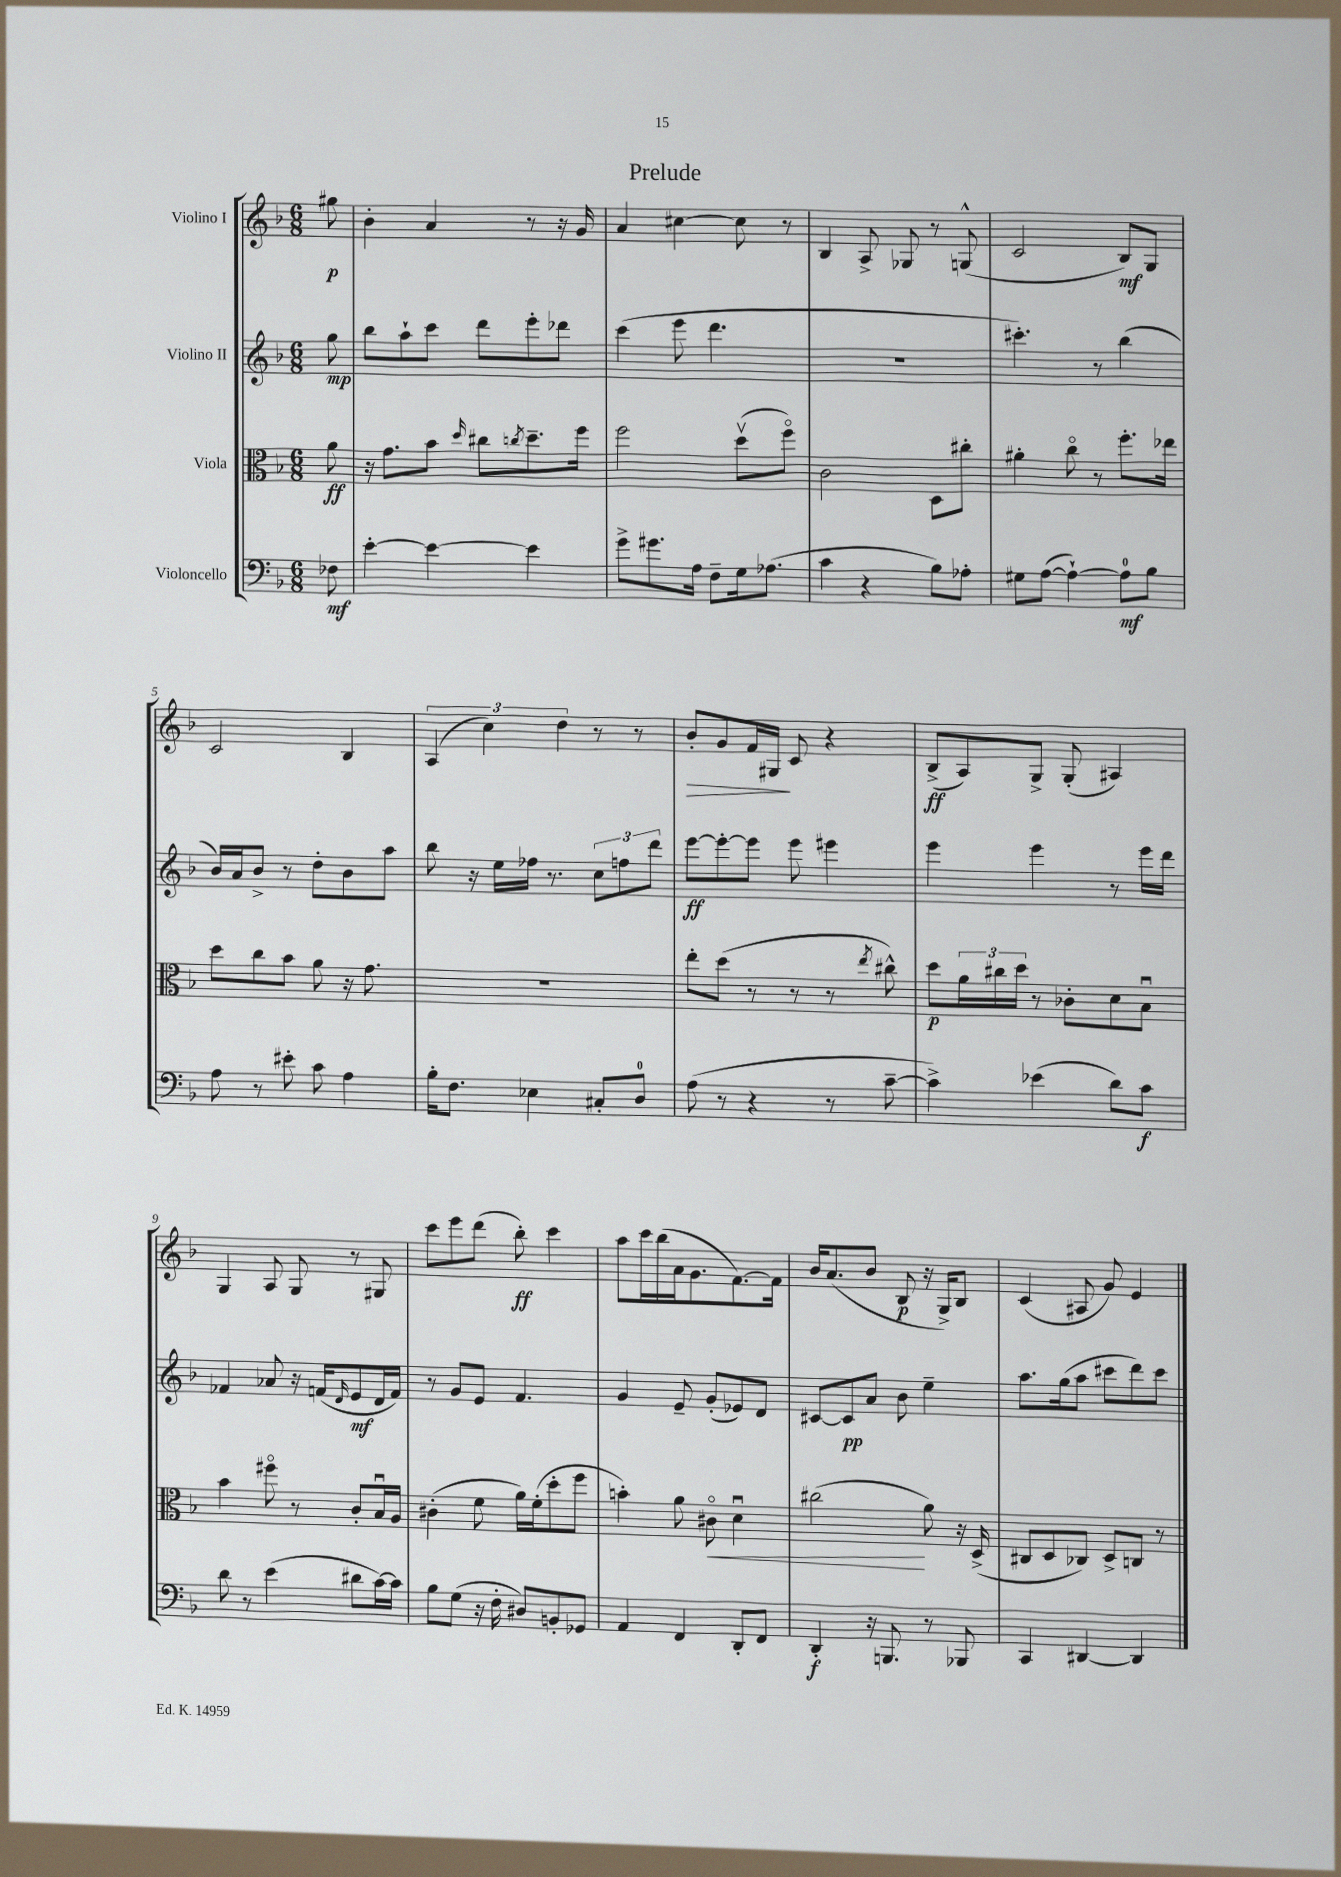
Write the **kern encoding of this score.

**kern	**kern	**kern	**kern
*staff4	*staff3	*staff2	*staff1
*clefF4	*clefC3	*clefG2	*clefG2
*k[b-]	*k[b-]	*k[b-]	*k[b-]
*M6/8	*M6/8	*M6/8	*M6/8
8F-\	8a\	8gg\	8gg#\
=	=	=	=
[4e'\	16r	8bb-\L	4b-'\
.	8.g\L	.	.
.	.	8aa`\	.
4e\_	8b-\J	8ccc\J	4a/
.	16qqdd/	.	.
.	8cc#\L	8ddd\L	.
.	8qcc/	.	.
4e\]	8.dd~\	8eee'\	8r
.	.	8ddd-\J	16r
.	16ff\Jk	.	16g/
=	=	=	=
8g^\L	2ff\	(4ccc\	4a/
8.g#\	.	.	.
.	.	8eee\	[4cc#\
16A\Jk	.	.	.
8F~\L	.	4.ddd\	.
16G\k	(8ddv\L	.	8cc#\]
(8.A-\J	.	.	.
.	8ffo\J)	.	8r
=	=	=	=
4c\	2c\	2.r	4B-/
4r	.	.	8A^/
.	.	.	8G-/
8B-\L)	8D\L	.	8r
8A-'\J	8cc#'\J	.	(8G^^/
=	=	=	=
8G#\L	4a#'\	4.ccc#'\)	2c/
([8A\J	.	.	.
4A`\_)	8cco\	.	.
.	8r	8r	.
8A\]L	8.ff'\L	(4bb-\	8B-/L)
8B-\J	.	.	8G/J
.	16ee-\Jk	.	.
=	=	=	=
8A\	8dd\L	16b-/LL)	2c/
.	.	16a/J	.
8r	8cc\	8b-^/J	.
8e#'\	8b-\J	8r	.
8c\	8a\	8dd'\L	.
4A\	16r	8b-\	4B-/
.	8.g\	.	.
.	.	8aa\J	.
=	=	=	=
16B-'\LK	2.r	8bb-\	(6A/
8.F\J	.	.	.
.	.	16r	.
.	.	.	6cc\)
.	.	16ee\LL	.
4E-\	.	16ff-\JJ	.
.	.	8.r	.
.	.	.	6dd\
8C#'/L	.	12cc\L	8r
.	.	12ff\	.
8D/J	.	.	8r
.	.	12ddd\J	.
=	=	=	=
(8A\	8ee'\L	[8eee\L	8b-'/L
8r	(8dd\J	8eee'\_	8g/
4r	8r	8eee\]J	16f/L
.	.	.	16G#/JJ
.	8r	8eee\	8c/
8r	8r	4eee#\	4r
.	8qee/	.	.
[8c~\	8cc#^^\)	.	.
=	=	=	=
4c^\])	8dd\L	4eee\	(8B-^/L
.	24a\L	.	8A/)
.	24cc#\	.	.
.	24dd\JJ	.	.
(4e-\	8r	4eee\	8G^/J
.	8c-'\L	.	(8G'/
8d\L)	8d\	8r	4A#/)
8c\J	8B-u\J	16eee\LL	.
.	.	16ddd\JJ	.
=	=	=	=
8d\	4b-\	4f-/	4G/
8r	.	.	.
(4e\	8ff#o\	8a-/	8A/
.	8r	16r	8G/
.	.	(16f/LK	.
.	.	16qqd/	.
8d#\L	8c'/L	8e/	8r
[16c\L)	16B-u/L	16d/L	8G#/
16c\]JJ	16A/JJ	16f/JJ)	.
=	=	=	=
8B-\L	(4c#'\	8r	8ccc\L
(8G\J	.	8g/L	8eee\
16r	8f\	8e/J	(8ddd\J
16F'\	.	.	.
8D#/L)	16a\LL)	4.f/	8bb-'\)
.	(16f'\J	.	.
8BB'/	8dd'\	.	4ccc\
8GG-/J	8ff\J	.	.
=	=	=	=
4AA/	4b'\)	4g/	8aa\L
.	.	.	16ccc\L
.	.	.	(16bb-\
4FF/	8a\	8e~/	16a\J
.	.	.	8.g\
.	8c#o\	(8g'/L	.
8DD'/L	4du\	8e-/)	[8.f\)
8FF/J	.	8d/J	.
.	.	.	16f\]Jk
=	=	=	=
4DD'/	(2cc#\	[8c#/L	16b-/LK
.	.	.	(8.a/
.	.	8c#/]	.
16r	.	8a/J	8b-/J
8.BBB/	.	.	.
.	.	8b-\	8B-/
8r	8a\)	4ee~\	16r
.	.	.	16G^/LK)
8BBB-/	16r	.	8B-/J
.	(16D^/	.	.
=	=	=	=
4CC/	8C#/L	8.aa\L	(4c/
.	8D/	.	.
.	.	(16gg\k	.
[4DD#/	8C-/J)	8aa\J	8A#/
.	8D^/L	8ccc#\L	8g/)
4DD#/]	8C/J	8ddd\)	4e/
.	8r	8ccc#\J	.
==	==	==	==
*-	*-	*-	*-
